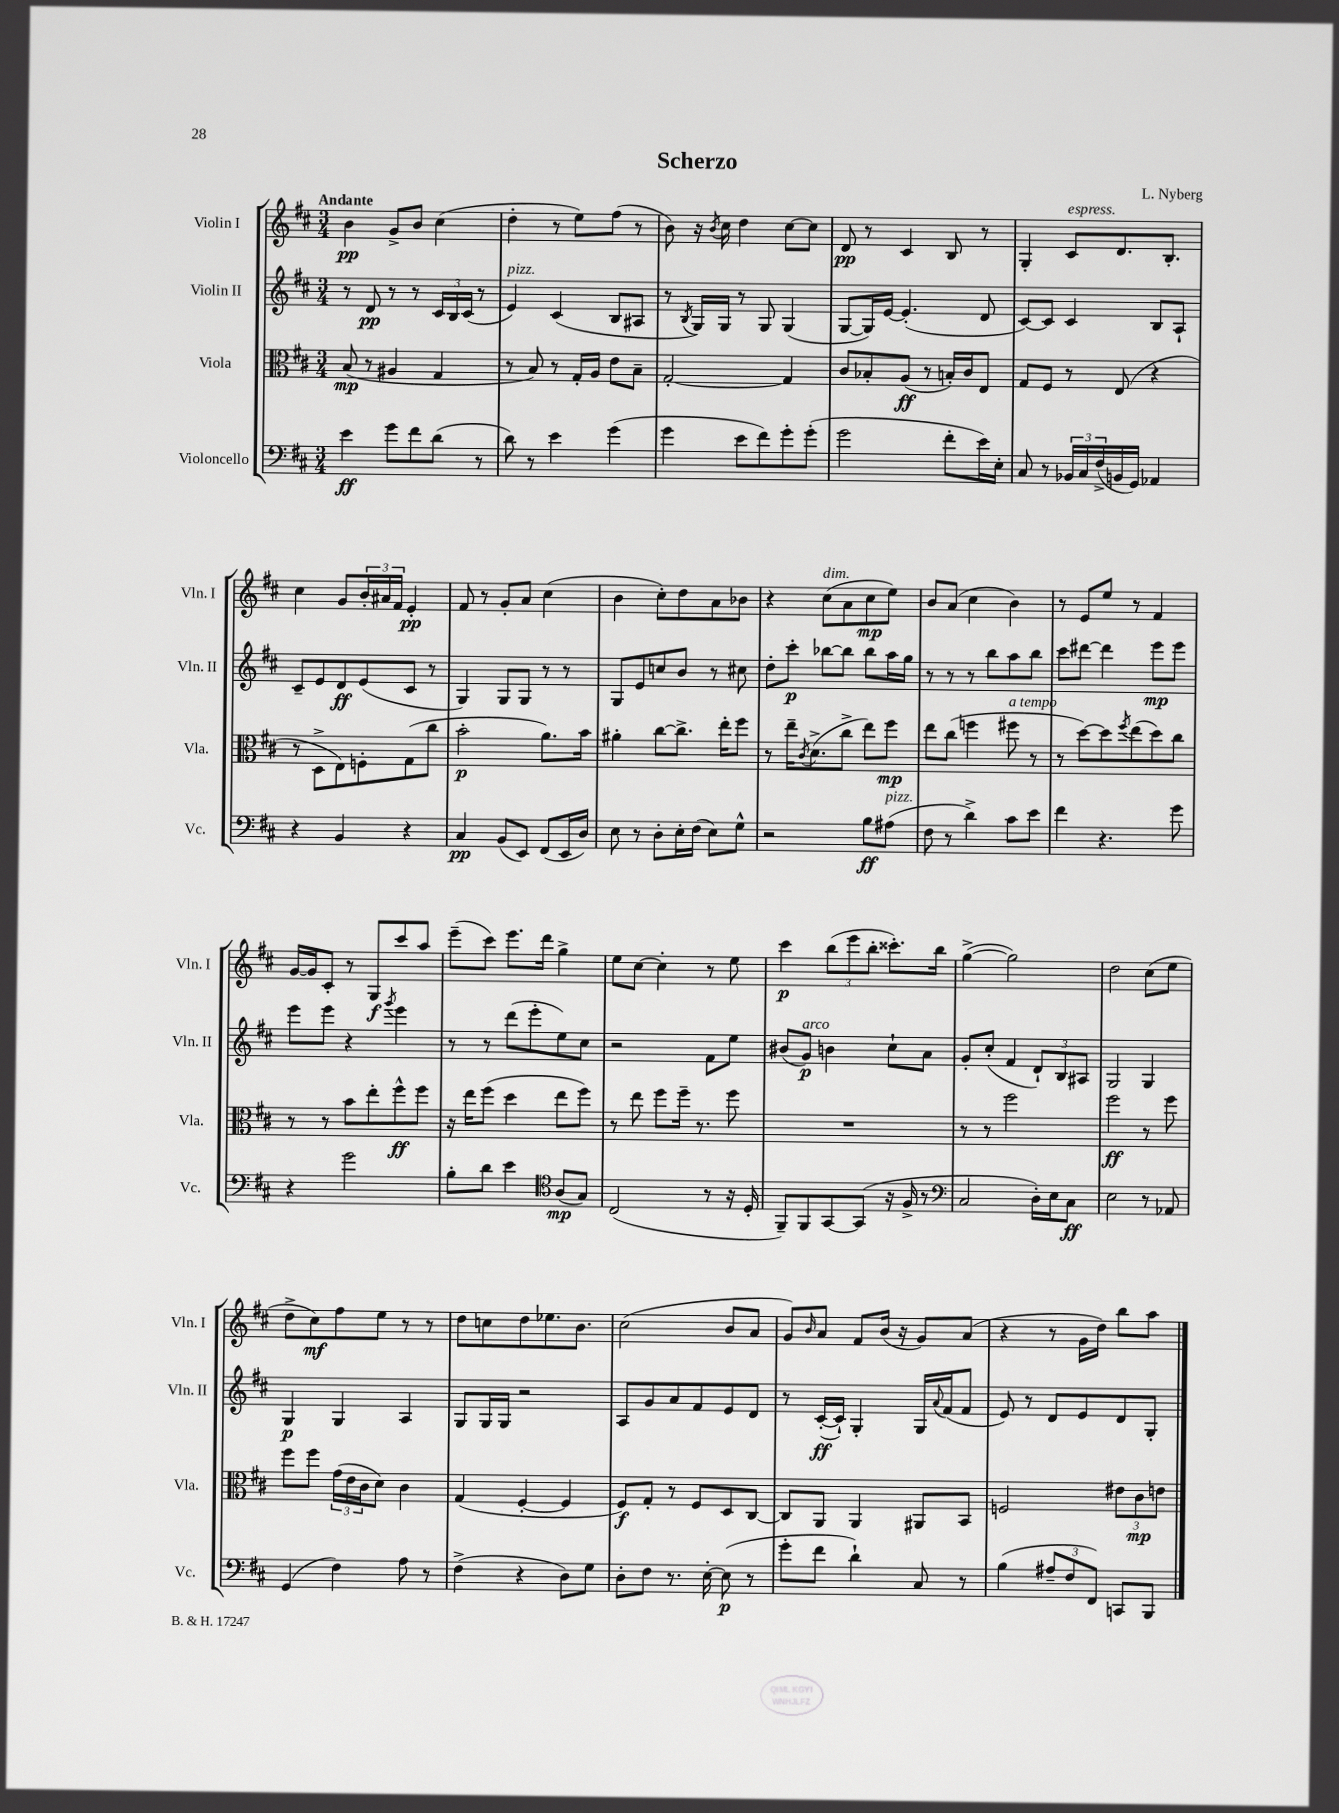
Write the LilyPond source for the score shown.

\header { title = "Scherzo" composer = "L. Nyberg" }
<<
\new StaffGroup <<
\new Staff = "s0" \with { instrumentName = "Violin I" shortInstrumentName = "Vln. I" } {
    \clef treble \key d \major \numericTimeSignature \time 3/4 \tempo "Andante"
    b'4\pp g'8-> b'8 cis''4( |
    d''4-. r8 e''8) fis''8( r8 |
    b'8) r16 \acciaccatura { b'8 } cis''16 d''4 cis''8~ cis''8 |
    d'8\pp r8 cis'4 b8 r8 |
    g4-. cis'8^\markup { \italic "espress." } d'8. b8.-. |
    cis''4 g'8 \tuplet 3/2 { b'16-. ais'16 fis'16 } e'4-.\pp |
    fis'8 r8 g'8-. a'8 cis''4( |
    b'4 cis''8-.) d''8 a'8 bes'8 |
    r4 cis''8^\markup { \italic "dim." }( a'8 cis''8\mp e''8) |
    b'8 a'8( cis''4 b'4) |
    r8 e'8 e''8 r8 fis'4 |
    g'16~ g'16 cis'8-. r8 g8\f cis'''8 a''8 |
    e'''8--( cis'''8) e'''8. d'''16 g''4-> |
    e''8 cis''8~ cis''4-. r8 e''8 |
    cis'''4\p \tuplet 3/2 { b''8( e'''8 b''8-. } cisis'''8.-.) b''16 |
    g''4~->( g''2) |
    d''2 cis''8( e''8 |
    d''8-> cis''8\mf) fis''8 e''8 r8 r8 |
    d''8 c''8 d''8 ees''8. b'8. |
    cis''2( b'8 a'8 |
    g'8) \grace { b'16 } a'8 fis'8 b'16( r16 g'8) a'8( |
    r4 r8 g'16 d''16) b''8 a''8 \bar "|." |
}
\new Staff = "s1" \with { instrumentName = "Violin II" shortInstrumentName = "Vln. II" } {
    \clef treble \key d \major \numericTimeSignature \time 3/4
    r8 d'8\pp r8 r8 \tuplet 3/2 { cis'16 b16 cis'16( } r8 |
    e'4^\markup { \italic "pizz." }) cis'4( b8 ais8 |
    r8 \acciaccatura { b8 } g16) g16 r8 g8 g4( |
    g8~ g16) e'16~ e'4.-.( d'8 |
    cis'8~) cis'8 cis'4 b8 a8-! |
    cis'8-- e'8 d'8\ff e'8( cis'8 r8 |
    g4) g8 g8 r8 r8 |
    g8 e'8 c''8 b'8 r8 cis''8 |
    d''8-. cis'''8-.\p bes''8~ bes''8 bes''8 a''16 g''16 |
    r8 r8 r8 b''8 a''8 b''8 |
    cis'''8 dis'''8~ dis'''4 e'''8\mp e'''8 |
    e'''8 e'''8 r4 \acciaccatura { g'''8 } e'''4 |
    r8 r8 d'''8( e'''8-. e''8) cis''8 |
    r2 fis'8 e''8 |
    bis'8( g'8\p^\markup { \italic "arco" }) b'4 cis''8-! a'8 |
    g'8-. cis''8-.( fis'4 \tuplet 3/2 { d'8-!) b8 ais8 } |
    g2 g4 |
    g4\p g4 a4 |
    g8 g16 g16 r2 |
    a8 g'8 a'8 fis'8 e'8 d'8 |
    r8 cis'16~-.\ff( cis'16-!) g4-. g16 \appoggiatura { a'8 } fis'16( fis'8 |
    e'8) r8 d'8 e'8 d'8 g8-. \bar "|." |
}
\new Staff = "s2" \with { instrumentName = "Viola" shortInstrumentName = "Vla." } {
    \clef alto \key d \major \numericTimeSignature \time 3/4
    b8\mp( r8 ais4 g4 |
    r8 b8) r8 g16-. a16 e'8 b8-- |
    g2~-. g4 |
    cis'8 bes8-. a8\ff( r8 b16-.) cis'16 e8 |
    g8 fis8 r8 e8( r4 |
    r8 d8-> e8) f8-. g8( cis''8 |
    b'2-.\p a'8.) b'16 |
    ais'4-. cis''8~ cis''8.-> e''16-. fis''8 |
    r8 e''16-- \acciaccatura { cis'8 } d'8.->( cis''8-> e''8) fis''8\mp |
    e''8 cis''8( f''4 fis''8^\markup { \italic "a tempo" } r8 |
    r8 d''8~) d''8 \acciaccatura { fis''8 } e''8( d''8) cis''8 |
    r8 r8 b'8 e''8-. fis''8-^\ff fis''8 |
    r16 e''16 fis''8( d''4 e''8 fis''8) |
    r8 e''8 fis''8 fis''16-- r8. fis''8 |
    R2. |
    r8 r8 fis''2 |
    fis''2\ff r8 fis''8 |
    fis''8 fis''8 \tuplet 3/2 { g'16( e'16 cis'16 } d'8) cis'4 |
    g4( fis4~-. fis4 |
    fis8\f) g8-. r8 fis8 d8 cis8~ |
    cis8 a,8 a,4 ais,8 b,8 |
    f2 \tuplet 3/2 { eis'8 cis'8\mp e'8 } \bar "|." |
}
\new Staff = "s3" \with { instrumentName = "Violoncello" shortInstrumentName = "Vc." } {
    \clef bass \key d \major \numericTimeSignature \time 3/4
    e'4\ff g'8 fis'8 d'8( r8 |
    d'8) r8 e'4 g'4( |
    g'4 e'8 fis'8) g'8-. g'8-.( |
    g'2 fis'8-. e'16) e16-. |
    cis8 r8 \tuplet 3/2 { bes,16 cis16 fis16->( } b,16 g,16) aes,4 |
    r4 b,4 r4 |
    cis4\pp b,8( e,8) fis,8( e,16 d16) |
    e8 r8 d8-. e16-. fis16( e8) g8-^ |
    r2 b8\ff ais8^\markup { \italic "pizz." }( |
    fis8 r8 d'4->) cis'8 e'8 |
    fis'4 r4. g'8 |
    r4 g'2 |
    b8-. d'8 e'4 \clef tenor a8\mp( g8) |
    cis2( r8 r16 d16-. |
    fis,8--) fis,8 g,8~ g,8( r16 fis16-> r8 |
    \clef bass cis2 d16-.) e16 cis8\ff |
    e2 r8 aes,8 |
    g,4( fis4) a8 r8 |
    fis4->( r4 d8) g8 |
    d8-. fis8 r8. e16~-. e8\p( r8 |
    g'8-. fis'8 d'4-!) cis8 r8 |
    b4( \tuplet 3/2 { ais8-- fis8 fis,8) } c,8 b,,8 \bar "|." |
}
>>
>>
\layout { \context { \Score \remove "Bar_number_engraver" } }
